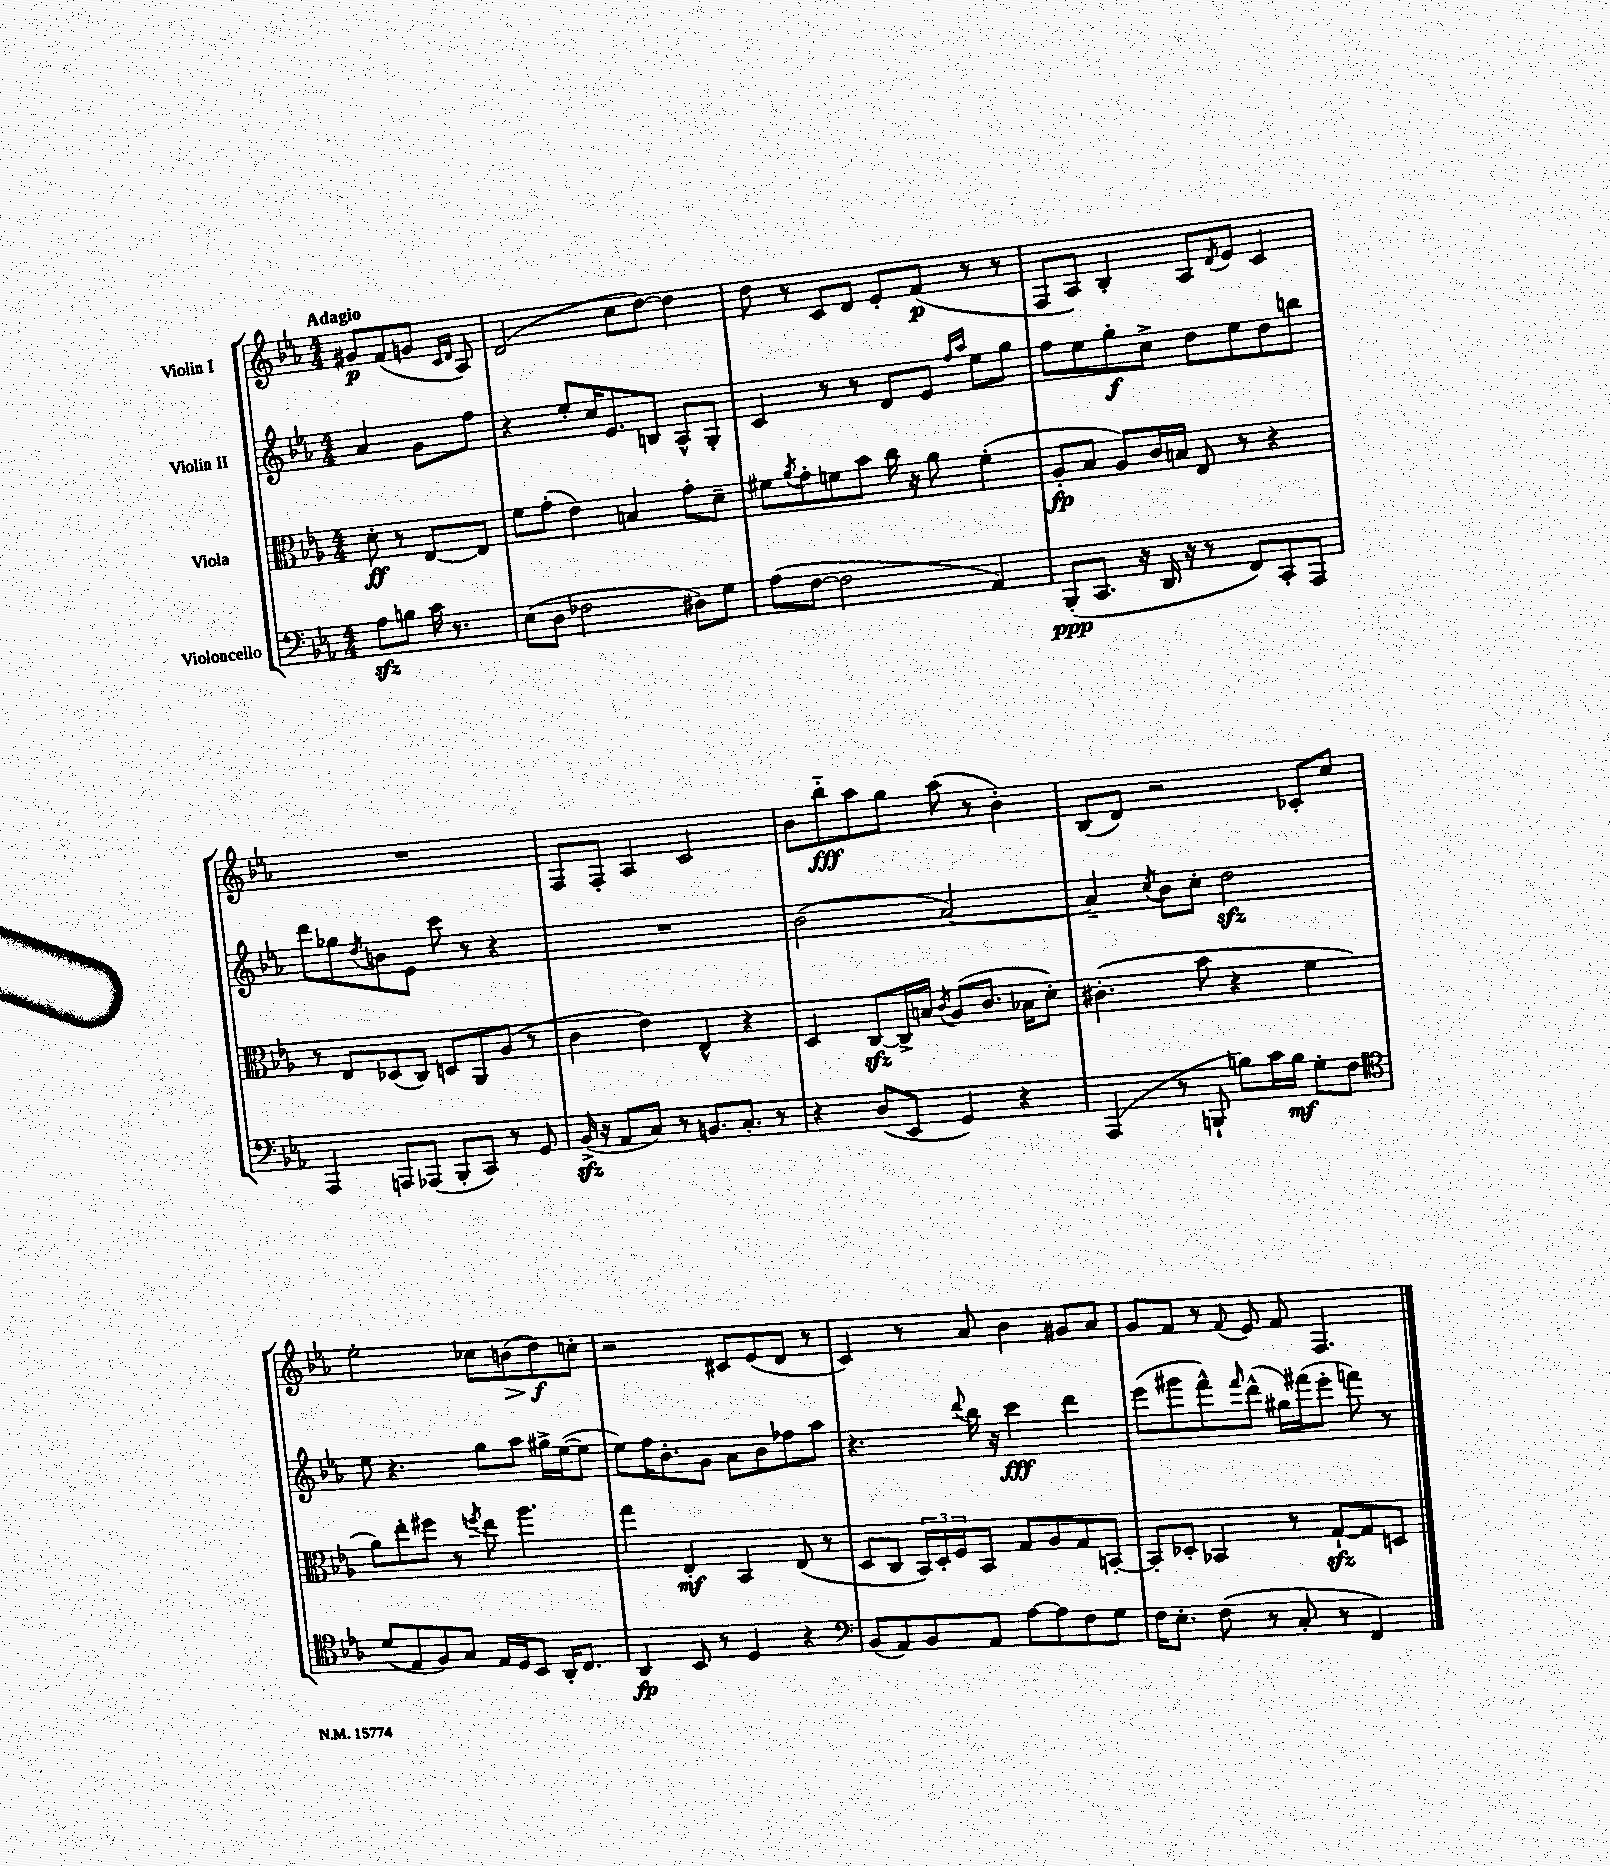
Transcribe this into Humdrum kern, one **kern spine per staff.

**kern	**dynam	**kern	**dynam	**kern	**dynam	**kern	**dynam
*part4	*part4	*part3	*part3	*part2	*part2	*part1	*part1
*staff4	*staff4	*staff3	*staff3	*staff2	*staff2	*staff1	*staff1
*I"Violoncello	*	*I"Viola	*	*I"Violin II	*	*I"Violin I	*
*clefF4	*	*clefC3	*	*clefG2	*	*clefG2	*
*k[b-e-a-]	*	*k[b-e-a-]	*	*k[b-e-a-]	*	*k[b-e-a-]	*
*M4/4	*	*M4/4	*	*M4/4	*	*M4/4	*
=	=	=	=	=	=	=	=
!	!	!	!	!	!	!LO:TX:a:B:t=Adagio	!
8A-zz\L	.	8d'\	ff	4a-/	.	8g#X/L	p
8Bn\J	.	8r	.	.	.	(8f/	.
16c\	.	[8E-/L	.	8g\L	.	8gn/J	.
8.r	.	.	.	.	.	.	.
.	.	.	.	.	.	16qqc/LL	.
.	.	.	.	.	.	16qqd/JJ	.
.	.	8E-/J]	.	8ff\J	.	8A-/)	.
=1	=1	=1	=1	=1	=1	=1	=1
(8E-\L	.	8f\L	.	4r	.	(2d/	.
8D\J	.	(8g'\J	.	.	.	.	.
2F-X\	.	4e-\)	.	8ee-'/L	.	.	.
.	.	.	.	16cc/K	.	.	.
.	.	.	.	8.e-/	.	.	.
.	.	4Bn/	.	.	.	8cc\L	.
.	.	.	.	8Bn/J	.	[8dd\J)	.
8D#X\L)	.	8g'\L	.	8A-^^/L	.	4dd\]	.
8G\J	.	8d~\J	.	8G'/J	.	.	.
=2	=2	=2	=2	=2	=2	=2	=2
(8A-\L	.	8f#X\L	.	4c/	.	8dd\	.
.	.	8qa-/	.	.	.	.	.
[8F\J	.	8g'\	.	.	.	8r	.
2F\]	.	8fn\	.	8r	.	8c/L	.
.	.	8b-\J	.	8r	.	8d/J	.
.	.	16cc\	.	8d/L	.	8e-'/L	.
.	.	16r	.	.	.	.	.
.	.	8a-\	.	8e-/J	.	(8f/J	p
.	.	.	.	16qqff/LL	.	.	.
.	.	.	.	16qqaa-/JJ	.	.	.
4AA-/)	.	(4f'\	.	8ee-\L	.	8r	.
.	.	.	.	8gg\J	.	8r	.
=3	=3	=3	=3	=3	=3	=3	=3
(8BBB-'/L	ppp	8A-'/L	fp	8ff\L	.	8F/L	.
8.CC/J	.	8B-/J	.	8ee-\	.	8A-/J)	.
.	.	8A-/L)	.	8gg'\	f	4B-'/	.
16r	.	.	.	.	.	.	.
16DD/	.	16c/L	.	8cc^\J	.	.	.
16r	.	16Bn/JJ	.	.	.	.	.
8r	.	8E-/	.	8dd\L	.	8A-/L	.
.	.	.	.	.	.	8qd/	.
8FF/L)	.	8r	.	8ee-\	.	8e-/J	.
8CC'/	.	4r	.	8dd\	.	4c/	.
8AAA-/J	.	.	.	8bbn\J	.	.	.
!!LO:LB:g=z
=4	=4	=4	=4	=4	=4	=4	=4
4AAA-/	.	8r	.	8ddd\L	.	1r	.
.	.	8E-/L	.	8gg-X\	.	.	.
.	.	.	.	8qdd/	.	.	.
8AAAn/L	.	(8D-X/	.	8bn\	.	.	.
(8AAA-X/J	.	8C/J)	.	8e-\J	.	.	.
8BBB-'/L	.	8Dn/L	.	8ccc\	.	.	.
8CC/J)	.	8AA-/	.	8r	.	.	.
8r	.	(8A-/J	.	4r	.	.	.
8GG/	.	8r	.	.	.	.	.
=5	=5	=5	=5	=5	=5	=5	=5
(16BB-zz^/	.	4c\	.	1r	.	8F/L	.
16r	.	.	.	.	.	.	.
8AA-/L	.	.	.	.	.	8F'/J	.
8C/J)	.	4e-\)	.	.	.	4A-/	.
8r	.	.	.	.	.	.	.
8.BBn/L	.	4E-^^/	.	.	.	2c/	.
8.C'/J	.	.	.	.	.	.	.
.	.	4r	.	.	.	.	.
8r	.	.	.	.	.	.	.
=6	=6	=6	=6	=6	=6	=6	=6
4r	.	4D/	.	(2b-\	.	8b-\L	.
.	.	.	.	.	.	8bb-\	fff
(8D/L	.	[8Czz/L	.	.	.	8aa-\	.
8EE-/J	.	16C^/L]	.	.	.	8gg\J	.
.	.	16Bn/JJ	.	.	.	.	.
.	.	8qc/	.	.	.	.	.
4GG/)	.	(8A-/L	.	[2a-/)	.	(8aa-\	.
.	.	8.c/J	.	.	.	8r	.
4r	.	.	.	.	.	4b-'\)	.
.	.	16B-X\KL	.	.	.	.	.
.	.	8d'\J)	.	.	.	.	.
=7	=7	=7	=7	=7	=7	=7	=7
(4AAA-/	.	(4.c#X'\	.	4a-~/]	.	(8B-/L	.
.	.	.	.	.	.	8d/J)	.
.	.	.	.	8qcc/	.	.	.
8r	.	.	.	8b-\L	.	2r	.
8BBBn`/	.	8b-\	.	8cc'\J	.	.	.
8Bn\L)	.	4r	.	2ddzz\	.	.	.
16c\L	.	.	.	.	.	.	.
16B\JJ	mf	.	.	.	.	.	.
8G'\L	.	4f\	.	.	.	8c-X'/L	.
8F\J	.	.	.	.	.	8cc/J	.
!!LO:LB:g=z
=8	=8	=8	=8	=8	=8	=8	=8
*clefC4	*	*	*	*	*	*	*
(8d/L	.	8a-\L)	.	8ee-\	.	2ee-'\	.
8E-/	.	8ee-'\	.	4.r	.	.	.
8F/)	.	8ff#X\J	.	.	.	.	.
8G/J	.	8r	.	.	.	.	.
.	.	8qffn/	.	.	.	.	.
16E-/LL	.	8ee-\	.	8gg\L	.	8cc-X\L	.
16D/J	.	.	.	.	.	.	.
!	!	!	!	!	!	!	!LO:HP:b
8BB-/J	.	4.aa-\	.	8aa-\J	.	(8bn\	>
16AA-'/KL	.	.	.	16gg#X^\LL	.	8dd\)	f
8.C/J	.	.	.	([16ee-\J	.	.	.
.	.	.	.	8ee-\J]	.	8ccn'\J	]
=9	=9	=9	=9	=9	=9	=9	=9
4AA-/	fp	4gg\	.	8ee-\L)	.	2r	.
.	.	.	.	16ff\K	.	.	.
.	.	.	.	8.b-'\	.	.	.
8BB-/	.	4E-'/	mf	.	.	.	.
8r	.	.	.	8g\J	.	.	.
4D/	.	4BB-/	.	8a-\L	.	8c#X/L	.
.	.	.	.	8b-\	.	(8e-/	.
4r	.	(8E-/	.	8ff-X\	.	8d/J	.
.	.	8r	.	8aa-\J	.	8r	.
=10	=10	=10	=10	=10	=10	=10	=10
*clefF4	*	*	*	*	*	*	*
(8BB-/L	.	8D/L	.	4.r	.	4c/)	.
8AA-/)	.	8C/J	.	.	.	.	.
8BB-/	.	24BB-/LL)	.	.	.	8r	.
.	.	24D'/	.	.	.	.	.
.	.	24F/J	.	.	.	.	.
.	.	.	.	8qqddd/	.	.	.
8AA-/J	.	8BB-/J	.	16bb-\	.	8a-/	.
.	.	.	.	16r	.	.	.
[8A-\L	.	8G/L	.	4ccc\	fff	4b-\	.
8A-\]	.	8A-/	.	.	.	.	.
8F\	.	8G/	.	4ddd\	.	8g#X/L	.
8G\J	.	[8BBn'/J	.	.	.	8a-/J	.
=11	=11	=11	=11	=11	=11	=11	=11
16F\KL	.	8BB'/L]	.	(8eee-\L	.	8g/L	.
8.E-'\J	.	.	.	.	.	.	.
.	.	8D-X'/J	.	8ggg#X\	.	8f/J	.
(8F\	.	4BB-X/	.	8fff^^\)	.	8r	.
.	.	.	.	16qqfff/	.	8qqf/	.
8r	.	.	.	(8ddd^^\J	.	8e-/	.
8C'/	.	8r	.	16gg#X\LL)	.	8f/	.
.	.	.	.	(16fff#X\J	.	.	.
8r	.	[8Gzz`/L	.	8eee-'\J	.	4.F/	.
4FF/)	.	8G/]	.	8fffn\)	.	.	.
.	.	8Dn/J	.	8r	.	.	.
==	==	==	==	==	==	==	==
*-	*-	*-	*-	*-	*-	*-	*-
